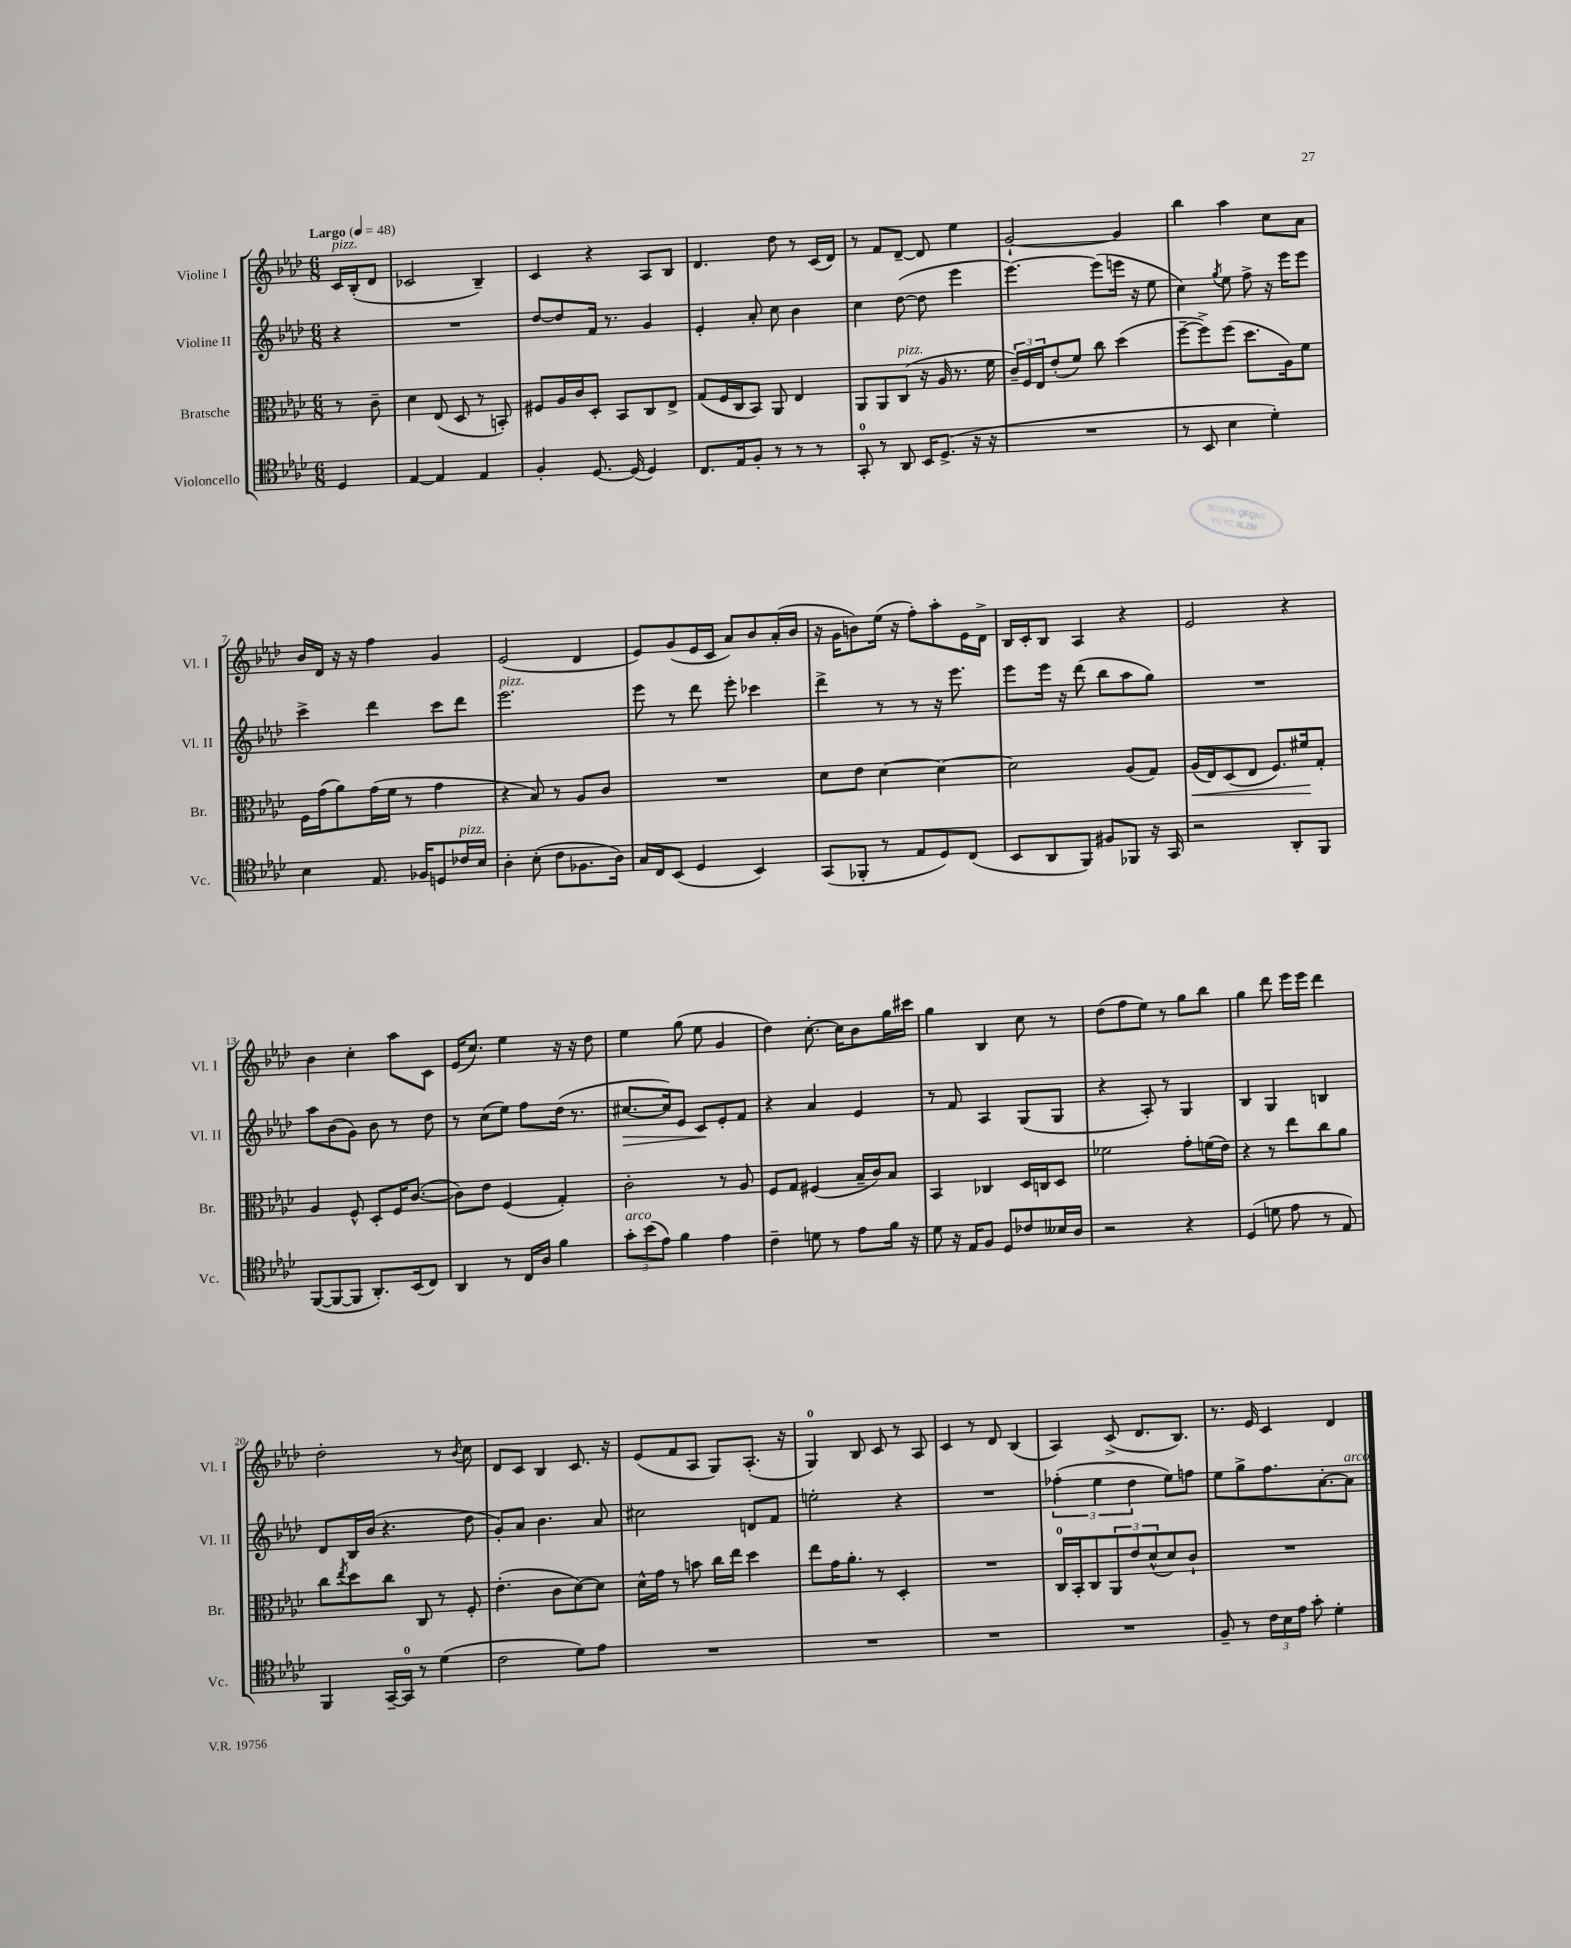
<<
\new StaffGroup <<
\new Staff = "s0" \with { instrumentName = "Violine I" shortInstrumentName = "Vl. I" } {
    \clef treble \key aes \major \numericTimeSignature \time 6/8 \partial 4 \tempo "Largo" 4 = 48
    c'16^\markup { \italic "pizz." } bes16-.( des'8 |
    ces'2 bes4--) |
    c'4 r4 aes8 bes8 |
    des'4. des''8 r8 c'16( des'16) |
    r8 f'8 des'8~-- des'8 ees''4 |
    g'2~-! g'4 |
    bes''4 aes''4 c''8 aes'8 |
    bes'16 des'16 r16 r16 f''4 g'4 |
    ees'2( des'4 |
    ees'8) g'8( ees'16 c'16 aes'8) bes'8 aes'16-.( bes'16 |
    r16 g'16 b'8) ees''16( r16 f''8-.) aes''8-. ees'16 des'16-> |
    bes16 c'16-. bes8 aes4 r4 |
    ees'2 r4 |
    bes'4 c''4-. aes''8 c'8 |
    ees'16( c''8.) ees''4 r16 r16 des''8 |
    ees''4 g''8( ees''8 g'4 |
    des''4) c''8.~-. c''16 bes'8 g''16 cis'''16 |
    g''4 bes4 c''8 r8 |
    des''8( f''8 ees''8) r8 g''8 bes''8 |
    g''4 des'''8 ees'''16 ees'''16 des'''4 |
    des''2-. r8 \acciaccatura { bes'8 } c''8 |
    des'8 c'8 bes4 c'8. r16 |
    ees'8( f'8 aes8 g8) aes8.-.( r16 |
    g4-0) bes8 c'8 r8 aes8 |
    c'4 r8 des'8 bes4( |
    aes4) c'8->( des'8. bes8.) |
    r8. ees'16 c'4 des'4 \bar "|." |
}
\new Staff = "s1" \with { instrumentName = "Violine II" shortInstrumentName = "Vl. II" } {
    \clef treble \key aes \major \numericTimeSignature \time 6/8 \partial 4
    r4 |
    R2. |
    des''8~ des''8 f'16 r8. g'4 |
    ees'4-. aes'8-. c''8 bes'4 |
    c''4 des''8~( des''8 ees'''4 |
    ees'''4.~) ees'''8( e'''16 r16 ees''8 |
    c''4) \acciaccatura { g''8 } ees''8 f''8-> r16 ees'''16 ees'''8 |
    c'''4-> des'''4 c'''8 des'''8 |
    ees'''2.^\markup { \italic "pizz." } |
    ees'''8 r8 des'''8 ees'''8-. ces'''4 |
    des'''4-> r8 r8 r16 ees'''8. |
    ees'''8 ees'''16 r16 des'''8( bes''8 aes''8 g''8) |
    R2. |
    aes''8 bes'8( g'8) bes'8 r8 des''8 |
    r8 c''8( ees''8) f''8 des''16( r8. |
    cis''8.~\> cis''16) ees'8 c'8\! ees'8-. f'8 |
    r4 aes'4 ees'4 |
    r8 f'8 aes4 g8( g8 |
    r4 aes8-.) r8 g4 |
    bes4 g4 b4 |
    des'8 bes16 bes'16( r4. des''8 |
    g'8-.) aes'8 bes'4. aes'8 |
    cis''2 d'8 f'8 |
    e''2-. r4 |
    R2. |
    \tuplet 3/2 { fes''4-.( ees''4 des''4 } ees''8) f''8 |
    ees''8 g''8-> f''8. aes'8.~-. aes'8^\markup { \italic "arco" } \bar "|." |
}
\new Staff = "s2" \with { instrumentName = "Bratsche" shortInstrumentName = "Br." } {
    \clef alto \key aes \major \numericTimeSignature \time 6/8 \partial 4
    r8 c'8-- |
    des'4 ees8( des8 r8 b,8-.) |
    fis8 aes16 c'16 des8-. bes,8 c8 ees8-> |
    g8( f16 c16 bes,8) aes,8 ees4 |
    aes,8 aes,8 c8^\markup { \italic "pizz." }( r16 aes16 r8. f'16 |
    \tuplet 3/2 { c'16--) f16 ees16 } ees'8-.( f'8) c''8 des''4( |
    f''8~-- f''8->) f''8( des''8. aes16) f'8 |
    f16 g'16( aes'8) g'16( f'16 r8 g'4 |
    r4 bes8) r8 aes8 c'8 |
    R2. |
    des'8 ees'8 des'4~ des'4~ |
    des'2 aes8( g8) |
    aes16\<( ees16) des8( ees8 f8.) fis'16\! g8-. |
    aes4 f8-^ des8-. f16 c'8.~( |
    c'8) ees'8 f4( g4-.) |
    c'2-. r8 aes8 |
    f8 g8 fis4( bes16-- c'16) bes8 |
    bes,4 ces4 des16 c16 des8 |
    fes'2 g'8-. f'16( ees'16) |
    r4 r8 ees''8 c''8 aes'8 |
    c''8 \acciaccatura { ees''8 } des''8 c''8 c8 r8 f8-. |
    ees'4.-.( c'8 des'8~) des'8 |
    des'16-^ g'16 r8 b'8 c''16 ees''16 des''4 |
    ees''8 g'16 aes'8.-. r8 des4-. |
    R2. |
    c16-0 bes,16-. c8 \tuplet 3/2 { aes,8 ees'8 des'8-^( } des'8) c'8-! |
    R2. \bar "|." |
}
\new Staff = "s3" \with { instrumentName = "Violoncello" shortInstrumentName = "Vc." } {
    \clef tenor \key aes \major \numericTimeSignature \time 6/8 \partial 4
    des4 |
    ees4~ ees4 ees4 |
    f4-. des8.~ des16( des4) |
    c8. ees16 f8-. r8 r8 r8 |
    g,8-0-. r8 aes,8 bes,16 des8.->( r16 r16 |
    R2. |
    r8 bes,8 bes4 des'4-.) |
    bes4 ees8. fes16 d8 ces'16^\markup { \italic "pizz." } bes16 |
    aes4-. bes8-.( c'8 fes8. aes16) |
    g16 c16 bes,8( des4 bes,4) |
    g,8( fes,8-. r8 ees8 des8) c8( |
    bes,8 aes,8 f,8) fis8 fes,8 r16 g,16 |
    r2 aes,8-. f,8 |
    f,8~( f,8~ f,8 aes,8.-.) bes,16( c8) |
    aes,4 r8 c16 aes16 f'4 |
    \tuplet 3/2 { g'8-.^\markup { \italic "arco" } bes'8( ees'8) } f'4 ees'4 |
    c'4-- d'8 r8 ees'8 f'16 r16 |
    des'8 r16 ees16 f8 des8 ces'8 beses16 aes16 |
    r2 r4 |
    des4( d'8 ees'8 r8 ees8) |
    f,4 g,16~-- g,16-0 r8 des'4( |
    c'2 des'8) ees'8 |
    R2. |
    R2. |
    R2. |
    R2. |
    f8-- r8 \tuplet 3/2 { c'16 bes16 ees'16 } g'8-. des'4-. \bar "|." |
}
>>
>>
